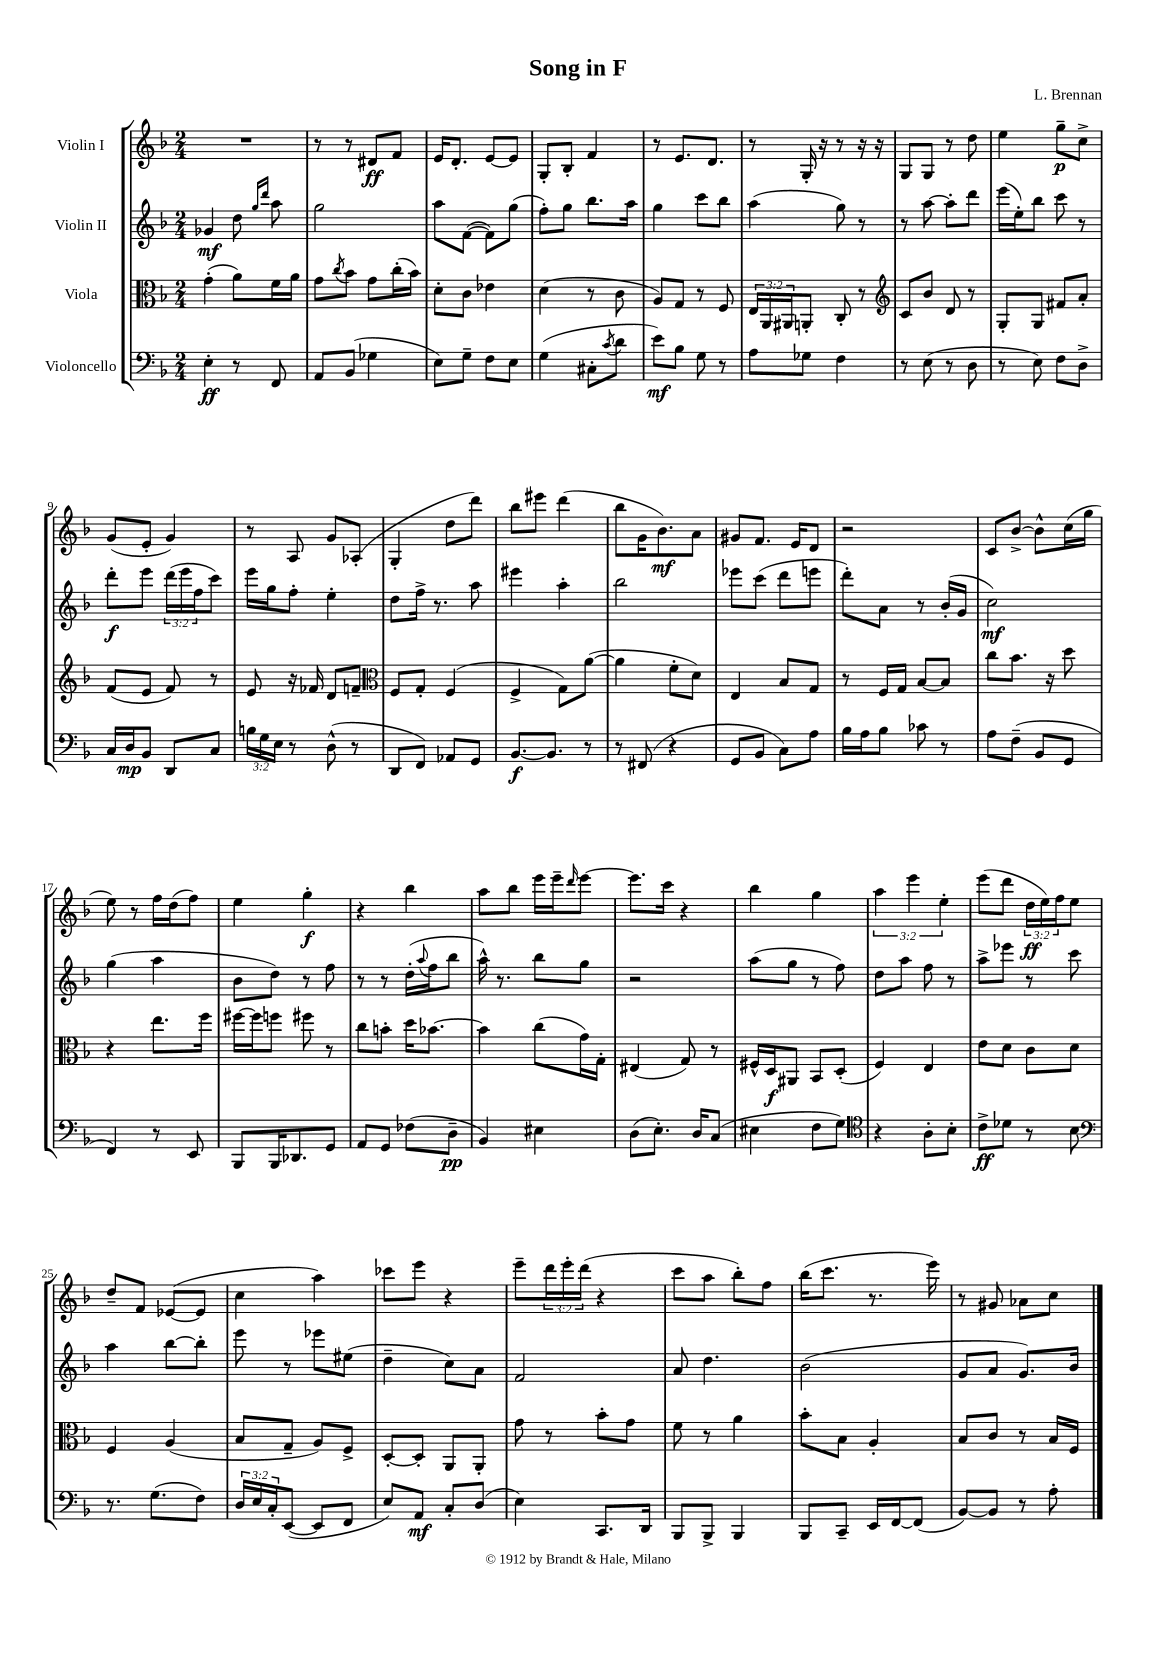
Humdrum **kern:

**kern	**kern	**kern	**kern
*staff4	*staff3	*staff2	*staff1
*clefF4	*clefC3	*clefG2	*clefG2
*k[b-]	*k[b-]	*k[b-]	*k[b-]
*M2/4	*M2/4	*M2/4	*M2/4
4E'	(4g'	4g-	2r
8r	8a)	8dd	.
.	.	16qqgg	.
.	.	16qqddd	.
8FF	16f	8aa	.
.	16a	.	.
=	=	=	=
8AA	8g	2gg	8r
.	8qcc	.	.
(8BB-	8b-	.	8r
4G-	8g	.	8d#
.	(16cc'	.	8f
.	16b-)	.	.
=	=	=	=
8E)	8d'	8aa	16e
.	.	.	8.d'
8G~	8c	([8f	.
8F	4e-	8f])	[8e
8E	.	(8gg	8e]
=	=	=	=
(4G	(4d	8ff')	8G'
.	.	8gg	8B-'
8C#'	8r	8.bb-	4f
8qc	.	.	.
8d	8c	.	.
.	.	16aa	.
=	=	=	=
8e)	8A)	4gg	8r
8B-	8G	.	8.e
8G	8r	8ccc	.
.	.	.	8.d
8r	8F	8bb-	.
=	=	=	=
8A	24E	(4aa	8r
.	24AA	.	.
.	24AA#	.	.
8G-	8AA'	.	16G'
.	.	.	16r
4F	8C'	8gg)	8r
.	8r	8r	16r
.	.	.	16r
=	=	=	=
*	*clefG2	*	*
8r	8c	8r	8G
(8E	8b-	[8aa	8G
8r	8d	8aa']	8r
8D	8r	8ddd	8dd
=	=	=	=
8r	8G'	(16eee	4ee
.	.	16ee')	.
8E)	8G	8bb-	.
8F	8f#	8ccc	8gg~
8D^	8a'	8r	8cc^
=	=	=	=
16C	(8f	8ddd'	(8g
16D	.	.	.
8BB-	8e	8eee	8e'
8DD	8f)	(24ddd	4g)
.	.	24eee	.
.	.	24ff	.
8C	8r	8ccc)	.
=	=	=	=
24B	8e	16eee	8r
24G	.	.	.
.	.	16gg	.
24E	.	.	.
8r	16r	8ff'	8A
.	16f-	.	.
(8D^^	8d	4ee'	8g
8r	8f~	.	(8A-'
=	=	=	=
*	*clefC3	*	*
8DD	8F	8dd	4G'
8FF)	8G'	16ff^	.
.	.	8.r	.
8AA-	(4F	.	8dd
8GG	.	8aa	8ddd)
=	=	=	=
[8.BB-	4F^	4eee#	8bb-
.	.	.	8eee#
8.BB-]	.	.	.
.	8G)	4aa'	(4ddd
8r	([8a	.	.
=	=	=	=
8r	4a]	2bb-	8bb-
(8FF#	.	.	16g
.	.	.	8.b-)
4r	8f'	.	.
.	8d)	.	8a
=	=	=	=
8GG	4E	8eee-	8g#
8BB-	.	(8ccc	8.f
8C)	8B-	8ddd	.
.	.	.	16e
8A	8G	8eee	8d
=	=	=	=
16B-	8r	8ddd')	2r
16A	.	.	.
8B-	16F	8a	.
.	16G	.	.
8c-	[8B-	8r	.
8r	8B-]	(16b-'	.
.	.	16g	.
=	=	=	=
8A	8cc	2cc)	8c
(8F~	8.b-	.	[8b-^
8BB-	.	.	8b-^^]
.	16r	.	.
8GG	8dd	.	(16cc
.	.	.	16gg
=	=	=	=
4FF)	4r	(4gg	8ee)
.	.	.	8r
8r	8.ee	4aa	16ff
.	.	.	(16dd
8EE	.	.	8ff)
.	16ff	.	.
=	=	=	=
8BBB-	[16ff#	8b-	4ee
.	16ff#]	.	.
16BBB-	8ff	8dd)	.
8.DD-	.	.	.
.	8ff#	8r	4gg'
8GG	8r	8ff	.
=	=	=	=
8AA	8cc	8r	4r
8GG	8b'	8r	.
(8F-	16dd	(16dd'	4bb-
.	.	8qqaa	.
.	[8.b-	16ff	.
8D~	.	8bb-	.
=	=	=	=
4BB-)	4b-]	16aa^^)	8aa
.	.	8.r	.
.	.	.	8bb-
4E#	(8cc	8bb-	16eee
.	.	.	16eee~
.	.	.	16qqddd
.	16g)	8gg	[8eee
.	16G'	.	.
=	=	=	=
(8D	(4E#	2r	8.eee]
8.E')	.	.	.
.	.	.	16ccc
.	8G)	.	4r
16D	.	.	.
(8C	8r	.	.
=	=	=	=
4E#	16F#^^	(8aa	4bb-
.	16D	.	.
.	8AA#	8gg	.
8F	8BB-	8r	4gg
8G)	(8D'	8ff)	.
=	=	=	=
*clefC4	*	*	*
4r	4F)	8dd	6aa
.	.	8aa	.
.	.	.	6eee
8A'	4E	8ff	.
.	.	.	6ee'
8B-'	.	8r	.
=	=	=	=
8c^	8e	8aa^	(8eee
8d-	8d	8eee-	8ddd
8r	8c	8r	24dd
.	.	.	24ee)
.	.	.	24ff
8B-	8d	8ccc	8ee
=	=	=	=
*clefF4	*	*	*
8.r	4F	4aa	8dd~
.	.	.	8f
(8.G	.	.	.
.	(4A	[8bb-	([8e-
8F)	.	8bb-']	8e-]
=	=	=	=
24D	8B-	8eee	4cc
24E	.	.	.
24C'	.	.	.
([8EE	8G~	8r	.
8EE]	8A)	8eee-	4aa)
8FF	8F^	(8ee#	.
=	=	=	=
8E)	[8D'	4dd~	8ccc-
8AA	8D']	.	8eee
8C'	8AA	8cc)	4r
(8D	8AA'	8a	.
=	=	=	=
4E)	8g	2f	8eee~
.	8r	.	24ddd
.	.	.	24eee'
.	.	.	(24ddd
8.CC	8b-'	.	4r
.	8g	.	.
16DD	.	.	.
=	=	=	=
8BBB-	8f	8a	8ccc
8BBB-^	8r	4.dd	8aa
4BBB-	4a	.	8bb-')
.	.	.	8ff
=	=	=	=
8BBB-	8b-'	(2b-	(16bb-
.	.	.	8.ccc
8CC~	8B-	.	.
16EE	4A'	.	8.r
[16FF	.	.	.
(8FF]	.	.	.
.	.	.	16eee)
=	=	=	=
[8BB-)	8B-	8g	8r
8BB-]	8c	8a	8g#
8r	8r	8.g)	8a-
8A'	16B-	.	8cc
.	16F	16b-	.
==	==	==	==
*-	*-	*-	*-
